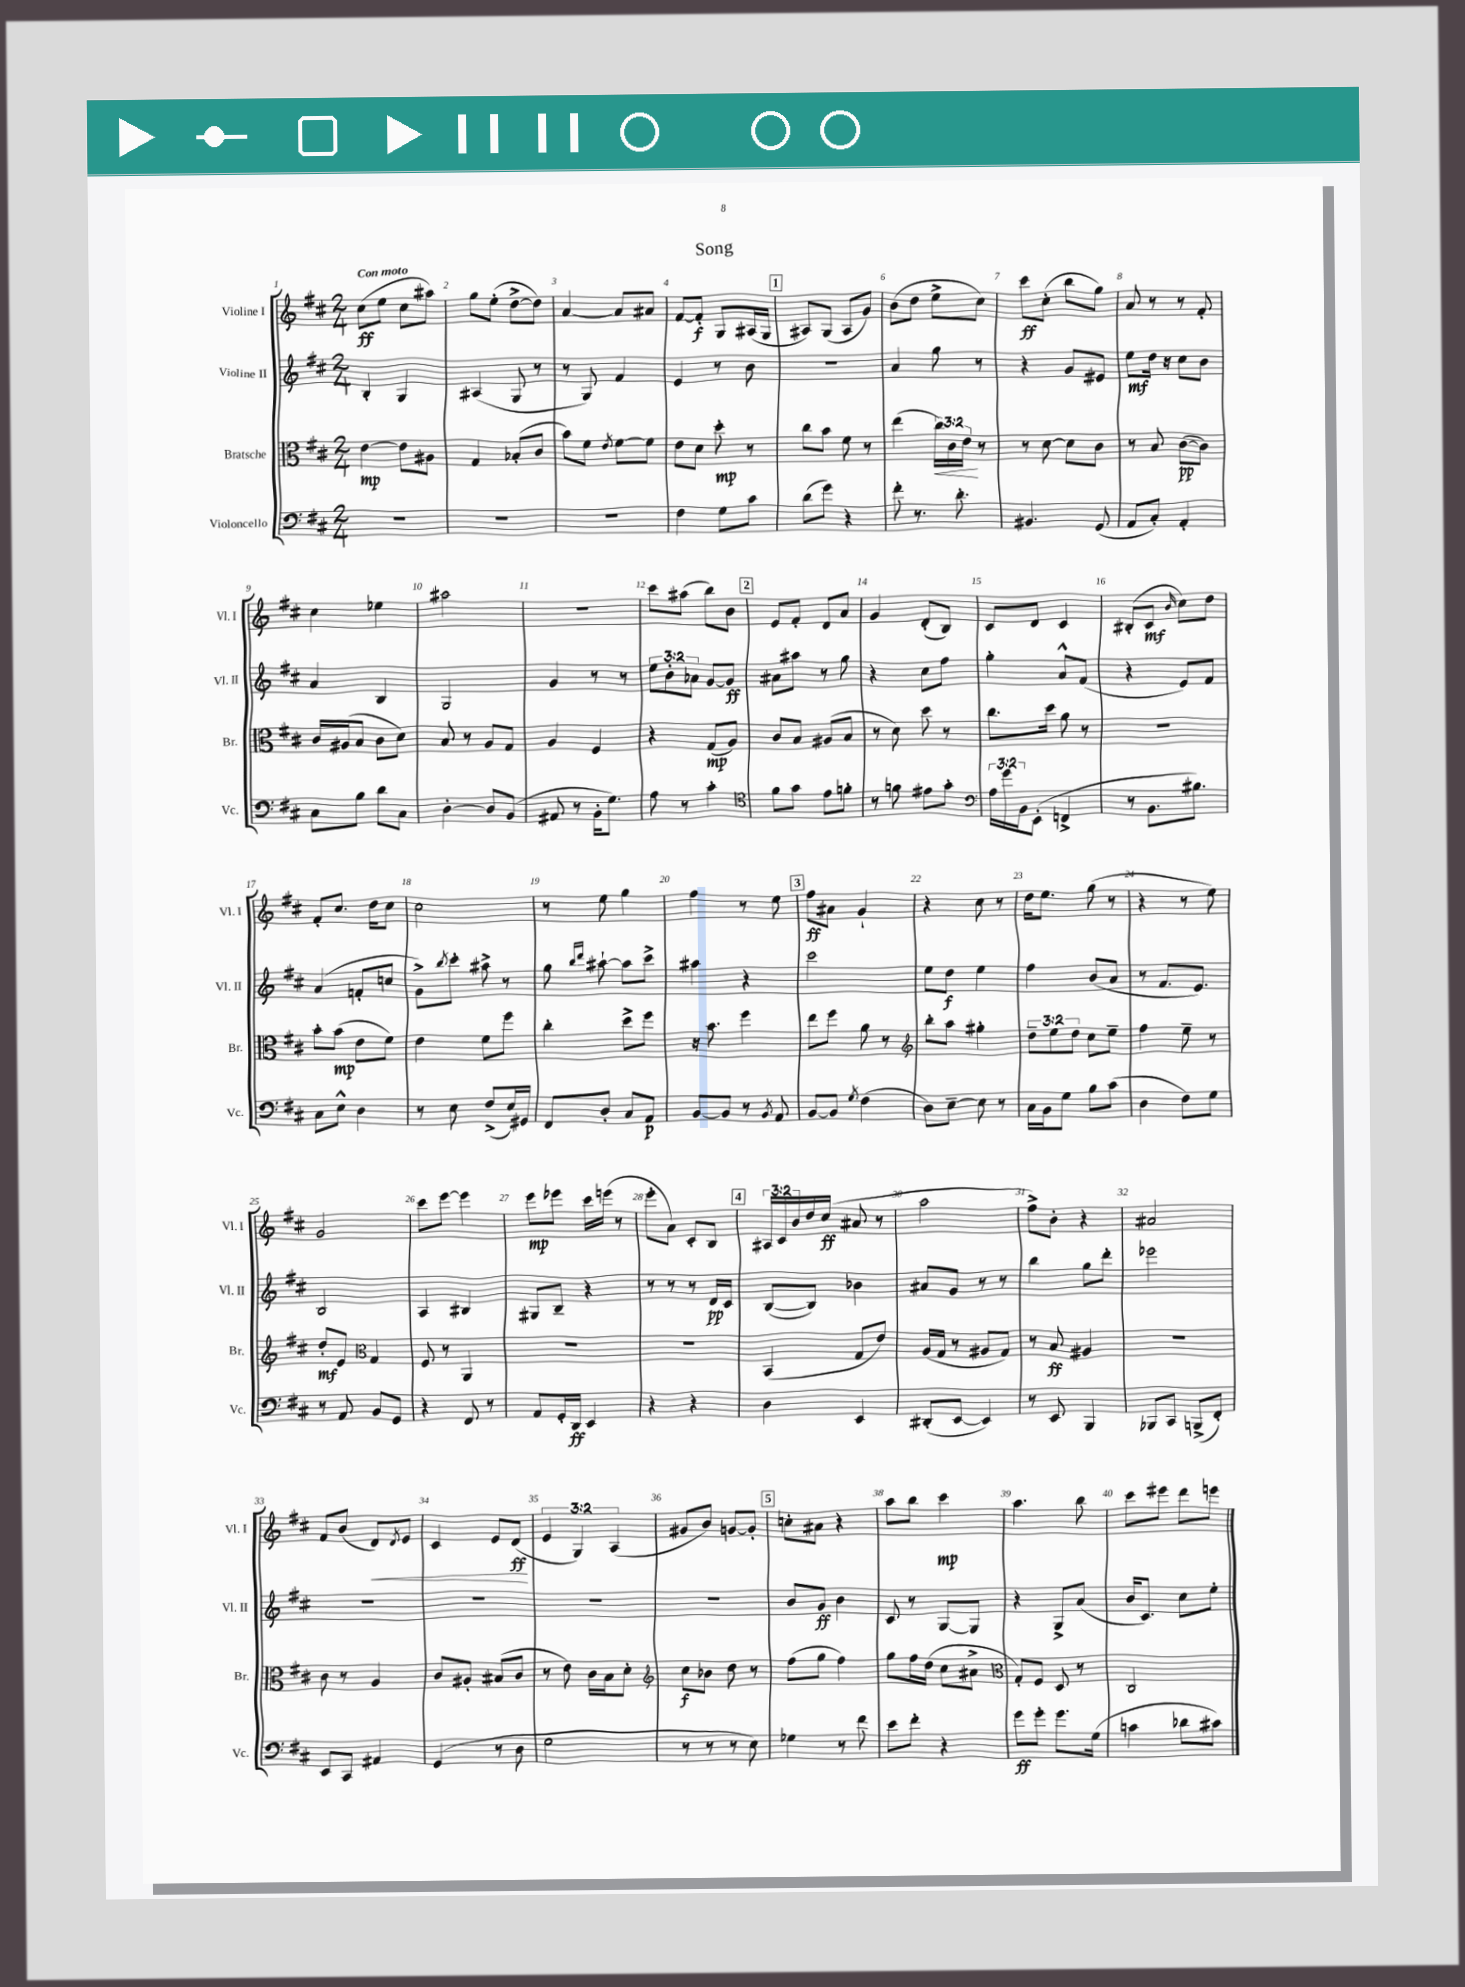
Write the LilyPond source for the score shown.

\header { title = "Song" }
<<
\new StaffGroup <<
\new Staff = "s0" \with { instrumentName = "Violine I" shortInstrumentName = "Vl. I" } {
    \clef treble \key d \major \numericTimeSignature \time 2/4 \override Staff.TupletNumber.text = #tuplet-number::calc-fraction-text \tempo "Con moto"
    cis''8\ff( e''8 cis''8 ais''8) |
    g''8 e''8-.( d''8~-> d''8) |
    a'4~ a'8 ais'8 |
    fis'8~ fis'8-.\f g8 ais16( g16 |
    \mark \markup { \box "1" } ais8) g8( ais8 g'8) |
    b'8( d''8 e''8-> cis''8) |
    cis'''8\ff cis''8-.( b''8 g''8) |
    a'8 r8 r8 fis'8-. |
    cis''4 ees''4 |
    ais''2 |
    R2 |
    cis'''8 ais''8( b''8) b'8 |
    \mark \markup { \box "2" } e'8 fis'8-. d'8 a'8 |
    g'4 d'8-.( b8) |
    cis'8 d'8 cis'4 |
    bis8-.( cis'8\mf \grace { b'16 } cis''8) d''8 |
    fis'8-. cis''8. d''16 cis''8 |
    cis''2 |
    r8 e''8 g''4 |
    fis''4 r8 e''8 |
    \mark \markup { \box "3" } fis''8\ff ais'8 g'4-! |
    r4 cis''8 r8 |
    d''16 e''8. g''8( r8 |
    r4 r8 e''8) |
    g'2 |
    cis'''8 e'''8~ e'''4 |
    e'''8\mp ees'''8 cis'''16 e'''16( r8 |
    e'''8-. a'8) cis'8-. b8 |
    \mark \markup { \box "4" } \tuplet 3/2 { ais16 cis'16 b'16 } d''16 cis''16\ff( ais'8 r8 |
    a''2 |
    fis''8->) b'8-. r4 |
    ais'2 |
    fis'8 b'8( d'8\<) \acciaccatura { d'8 } e'8 |
    cis'4 e'8 d'8\ff\!( |
    \tuplet 3/2 { e'4 g4) a4( } |
    gis'8 b'8) g'8~ g'8-. |
    \mark \markup { \box "5" } c''8-. ais'8 r4 |
    a''8 b''8 cis'''4\mp |
    a''4. b''8 |
    cis'''8 eis'''8 d'''8 e'''8 \bar "|." |
}
\new Staff = "s1" \with { instrumentName = "Violine II" shortInstrumentName = "Vl. II" } {
    \clef treble \key d \major \numericTimeSignature \time 2/4 \override Staff.TupletNumber.text = #tuplet-number::calc-fraction-text
    b4-. g4 |
    ais4( g8 r8 |
    r8 g8) fis'4 |
    e'4 r8 b'8 |
    \mark \markup { \box "1" } R2 |
    a'4 g''8 r8 |
    r4 g'8 eis'8 |
    e''8\mf d''16 r16 cis''8 b'8 |
    a'4 b4 |
    g2 |
    g'4 r8 r8 |
    \tuplet 3/2 { e''8 b'8-. aes'8 } g'8~ g'8\ff |
    \mark \markup { \box "2" } ais'8 ais''8 r8 g''8 |
    r4 cis''8 fis''8 |
    g''4-. a'8-^ fis'8( |
    r4 e'8) fis'8 |
    a'4( f'8-. c''8 |
    g'8->) \acciaccatura { b''8 } cis'''8-. ais''8-> r8 |
    g''8 \grace { b''16 d'''16 } ais''8~-! ais''8 cis'''8-> |
    ais''4 r4 |
    \mark \markup { \box "3" } cis'''2 |
    e''8 d''8\f e''4 |
    fis''4 b'8( a'8 |
    r8 fis'8. e'8.) |
    b2 |
    a4 bis4 |
    gis8 b8-- r4 |
    r8 r8 r8 d'16\pp cis'16 |
    \mark \markup { \box "4" } b8~( b8) bes'4 |
    ais'8 g'8 r8 r8 |
    b''4 g''8 d'''8-. |
    ees'''2 |
    R2 |
    R2 |
    R2 |
    R2 |
    \mark \markup { \box "5" } b'8 g'8\ff b'4 |
    cis'8 r8 g8~ g8 |
    r4 g8-> a'8( |
    b'16 cis'8.) cis''8 e''8-. \bar "|." |
}
\new Staff = "s2" \with { instrumentName = "Bratsche" shortInstrumentName = "Br." } {
    \clef alto \key d \major \numericTimeSignature \time 2/4 \override Staff.TupletNumber.text = #tuplet-number::calc-fraction-text
    e'4~\mp e'8 ais8 |
    g4 bes8-.( cis'8 |
    b'8) fis'8 \acciaccatura { e'8 } fis'8~ fis'8 |
    e'8 d'8 d''8-.\mp r8 |
    \mark \markup { \box "1" } cis''8 b'8 fis'8 r8 |
    e''4( \tuplet 3/2 { cis''16\<) cis'16 e'16\! } r8 |
    r8 d'8~ d'8 cis'8 |
    r8 b8 cis'8~\pp( cis'8) |
    cis'16 ais16( b8 cis'8 d'8) |
    b8 r8 a8 g8 |
    a4 fis4 |
    r4 g8\mp( a8) |
    \mark \markup { \box "2" } cis'8 b8 ais8( b8 |
    r8 d'8) d''8 r8 |
    cis''8. d''16 a'8 r8 |
    r2 |
    b'8-. b'8\mp( e'8 fis'8) |
    e'4 fis'8 fis''8 |
    cis''4-. d''8-> fis''8 |
    r16 b'8. fis''4 |
    \mark \markup { \box "3" } e''8 fis''8 a'8 r8 |
    \clef treble b''8-. a''8 gis''4-. |
    \tuplet 3/2 { d''8-- e''8 d''8 } cis''8 e''8-- |
    fis''4 e''8-- r8 |
    d''8-.\mf e'8 \clef alto g4 |
    fis8 r8 a,4 |
    R2 |
    R2 |
    \mark \markup { \box "4" } b,4( g8 e'8) |
    a16( g16 r8 ais8 g8) |
    r8 b8\ff ais4 |
    R2 |
    cis'8 r8 a4 |
    cis'8 ais8-. bis8( cis'8 |
    r8 e'8) cis'16 b16 d'8-. |
    \clef treble cis''8\f bes'8 d''8 r8 |
    \mark \markup { \box "5" } fis''8( g''8 fis''4) |
    g''8 fis''16 d''16( cis''8 ais'8-> |
    \clef alto g8-.) fis8 d8 r8 |
    cis2 \bar "|." |
}
\new Staff = "s3" \with { instrumentName = "Violoncello" shortInstrumentName = "Vc." } {
    \clef bass \key d \major \numericTimeSignature \time 2/4 \override Staff.TupletNumber.text = #tuplet-number::calc-fraction-text
    R2 |
    R2 |
    R2 |
    fis4 g8 cis'8 |
    \mark \markup { \box "1" } d'8( g'8) r4 |
    fis'8-. r8. d'8.-. |
    bis,4. g,8( |
    a,8 cis8-.) a,4-. |
    cis8 b8 d'8 cis8 |
    d4~-. d8 b,8( |
    ais,8 r8 b,16-. g8.) |
    a8 r8 cis'4-. |
    \mark \markup { \box "2" } \clef tenor fis'8 g'8 e'8 f'8-. |
    r8 f'8 eis'8 g'8-. |
    \clef bass \tuplet 3/2 { a16 g'16 b,16 } e,8-.( f,4-> |
    r8 b,8. bis8.) |
    cis8 e8-^ d4 |
    r8 e8 fis8->( e16) gis,16 |
    fis,8 d8-. cis8 a,8\p |
    b,8~ b,8 r8 \acciaccatura { b,8 } a,8 |
    \mark \markup { \box "3" } b,8~ b,8 \acciaccatura { g8 } fis4( |
    d8) e8~-- e8 r8 |
    cis16 b,16 g8 b8 cis'8( |
    d4 fis8) g8 |
    r8 a,8 b,8 g,8 |
    r4 fis,8 r8 |
    a,8 g,16-. d,16\ff e,4 |
    r4 r4 |
    \mark \markup { \box "4" } d4 e,4 |
    dis,8-.( e,8~ e,4) |
    r8 e,8 b,,4 |
    bes,,8 cis,8 b,,8->( fis,8-.) |
    e,8 cis,8 ais,4 |
    g,4( r8 d8 |
    g2 |
    r8 r8 r8 e8) |
    \mark \markup { \box "5" } ges4 r8 fis'8 |
    e'8 fis'8-. r4 |
    g'8\ff g'8-. g'8. g16( |
    c'4 des'8 cis'8) \bar "|." |
}
>>
>>
\layout { \context { \Score \override BarNumber.break-visibility = ##(#f #t #t) barNumberVisibility = #all-bar-numbers-visible } }
